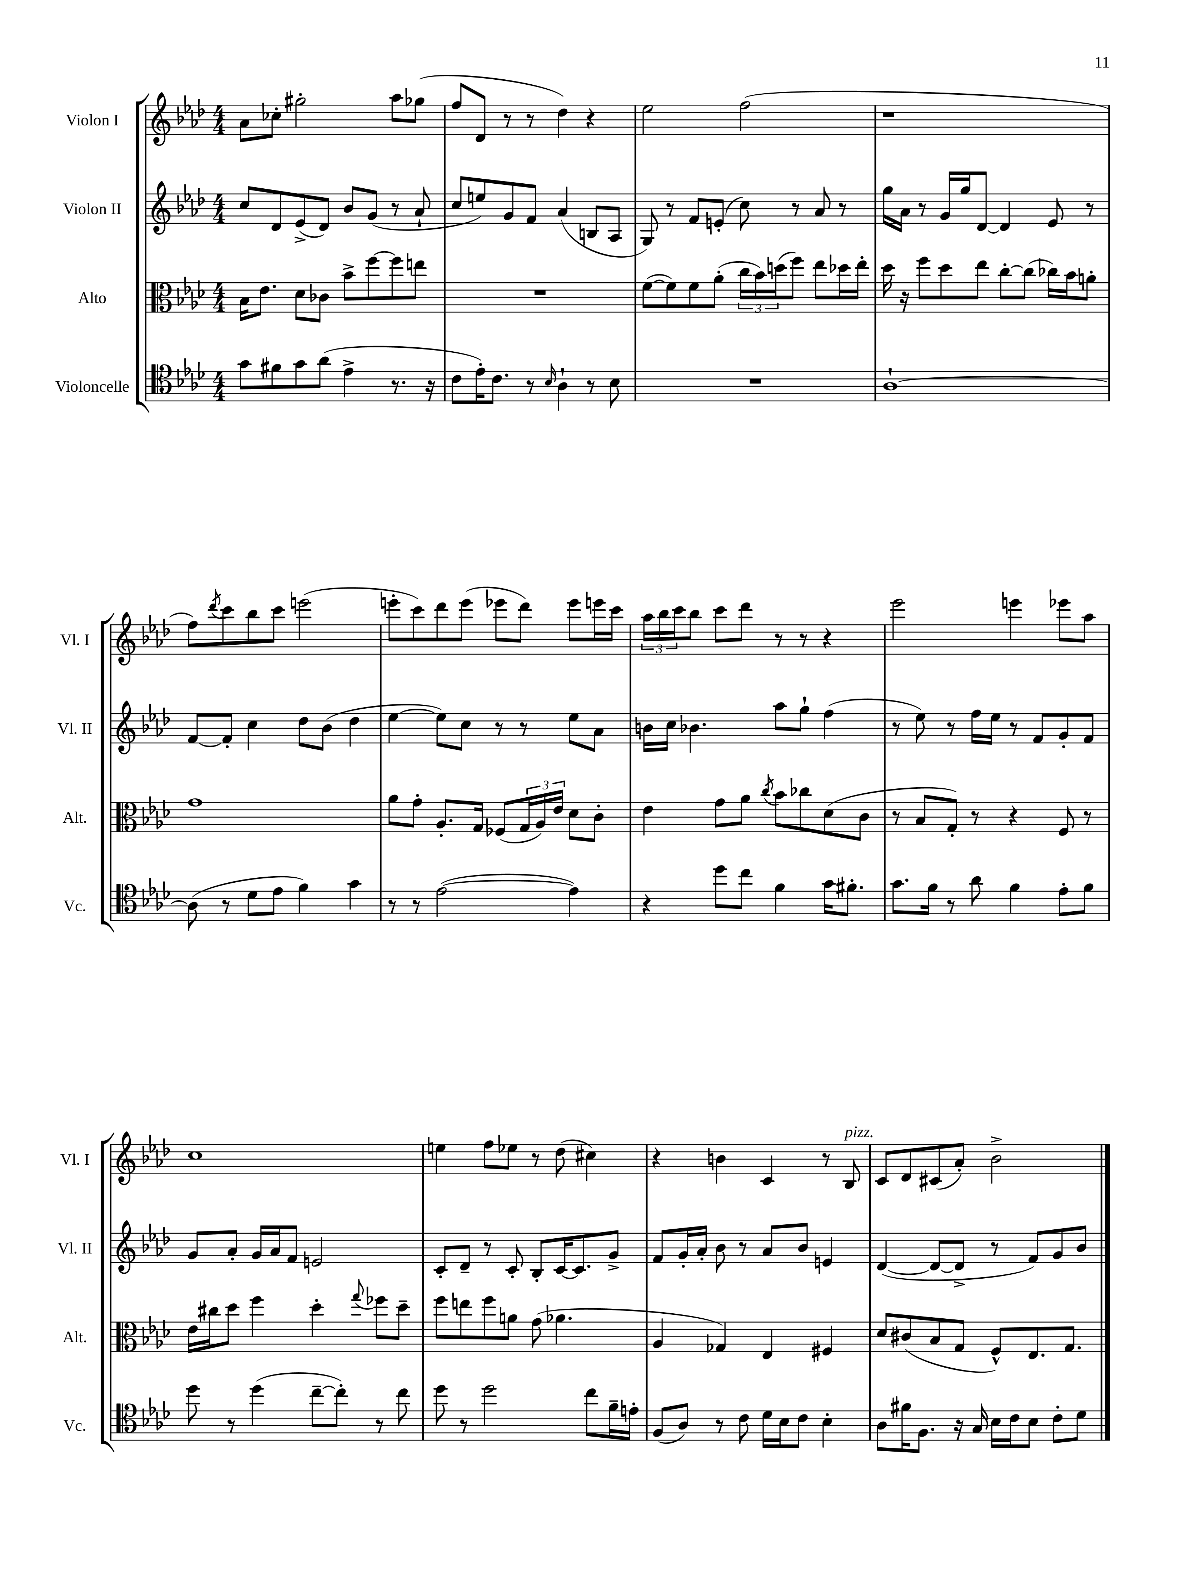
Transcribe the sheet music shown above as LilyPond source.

<<
\new StaffGroup <<
\new Staff = "s0" \with { instrumentName = "Violon I" shortInstrumentName = "Vl. I" } {
    \clef treble \key aes \major \numericTimeSignature \time 4/4
    aes'8 ces''8-. gis''2-. aes''8 ges''8( |
    f''8 des'8 r8 r8 des''4) r4 |
    ees''2 f''2( |
    r1 |
    f''8) \acciaccatura { des'''8 } c'''8 bes''8 c'''8 e'''2( |
    e'''8-. c'''8) des'''8 e'''8( ees'''8 des'''8) ees'''8 e'''16 c'''16 |
    \tuplet 3/2 { aes''16 bes''16 c'''16 } bes''8 c'''8 des'''8 r8 r8 r4 |
    ees'''2 e'''4 ees'''8 aes''8 |
    c''1 |
    e''4 f''8 ees''8 r8 des''8( cis''4) |
    r4 b'4 c'4 r8 bes8^\markup { \italic "pizz." } |
    c'8 des'8 cis'8( aes'8-.) bes'2-> \bar "|." |
}
\new Staff = "s1" \with { instrumentName = "Violon II" shortInstrumentName = "Vl. II" } {
    \clef treble \key aes \major \numericTimeSignature \time 4/4
    c''8 des'8 ees'8->( des'8) bes'8 g'8( r8 aes'8-! |
    c''8 e''8) g'8 f'8 aes'4( b8 aes8 |
    g8) r8 f'8 e'8-.( c''8) r8 aes'8 r8 |
    g''16 aes'16 r8 g'16 g''16 des'8~ des'4 ees'8 r8 |
    f'8~ f'8-. c''4 des''8 bes'8( des''4 |
    ees''4~ ees''8) c''8 r8 r8 ees''8 aes'8 |
    b'16 c''16 bes'4. aes''8 g''8-! f''4( |
    r8 ees''8) r8 f''16 ees''16 r8 f'8 g'8-. f'8 |
    g'8 aes'8-. g'16 aes'16 f'8 e'2 |
    c'8-. des'8-- r8 c'8-. bes8-. c'16~ c'8. g'8-> |
    f'8 g'16-. aes'16-. bes'8 r8 aes'8 bes'8 e'4 |
    des'4~( des'8~ des'8-> r8 f'8) g'8 bes'8 \bar "|." |
}
\new Staff = "s2" \with { instrumentName = "Alto" shortInstrumentName = "Alt." } {
    \clef alto \key aes \major \numericTimeSignature \time 4/4
    bes16 ees'8. des'8 ces'8 bes'8-> f''8~ f''8 e''8 |
    R1 |
    f'8~( f'8) f'8 aes'8-.( \tuplet 3/2 { c''16 bes'16) d''16( } f''8) ees''8 des''16 ees''16-. |
    des''16 r16 f''8 des''8 ees''8 c''8~-. c''8( ces''16) bes'16 a'8-. |
    g'1 |
    aes'8 g'8-. aes8.-. g16 fes8( \tuplet 3/2 { g16 aes16) ees'16 } des'8 c'8-. |
    ees'4 g'8 aes'8 \acciaccatura { c''8 } bes'8 ces''8 des'8( c'8 |
    r8 bes8 g8-.) r8 r4 f8 r8 |
    ees'16 cis''16 des''8 f''4 des''4-. \appoggiatura { g''8 } fes''8 des''8-- |
    f''8 e''8 f''8 a'8 g'8( aes'4. |
    aes4 ges4) ees4 fis4 |
    des'8 cis'8( bes8 g8 f8-^) ees8. g8. \bar "|." |
}
\new Staff = "s3" \with { instrumentName = "Violoncelle" shortInstrumentName = "Vc." } {
    \clef tenor \key aes \major \numericTimeSignature \time 4/4
    g'8 fis'8 g'8 aes'8( ees'4-> r8. r16 |
    c'8 ees'16-.) c'8. r8 \grace { bes16 } aes4-! r8 bes8 |
    R1 |
    aes1~-! |
    aes8( r8 des'8 ees'8 f'4) g'4 |
    r8 r8 ees'2~( ees'4) |
    r4 des''8 c''8 f'4 g'16 fis'8.-. |
    g'8. f'16 r8 aes'8 f'4 ees'8-. f'8 |
    des''8 r8 des''4( c''8~-- c''8-.) r8 c''8 |
    des''8 r8 des''2 c''8 f'16-- e'16-. |
    f8( aes8) r8 c'8 des'16 bes16 c'8 bes4-. |
    aes8 fis'16 f8. r16 g16 bes16 c'16 bes8 c'8-. des'8 \bar "|." |
}
>>
>>
\layout { \context { \Score \remove "Bar_number_engraver" } }
